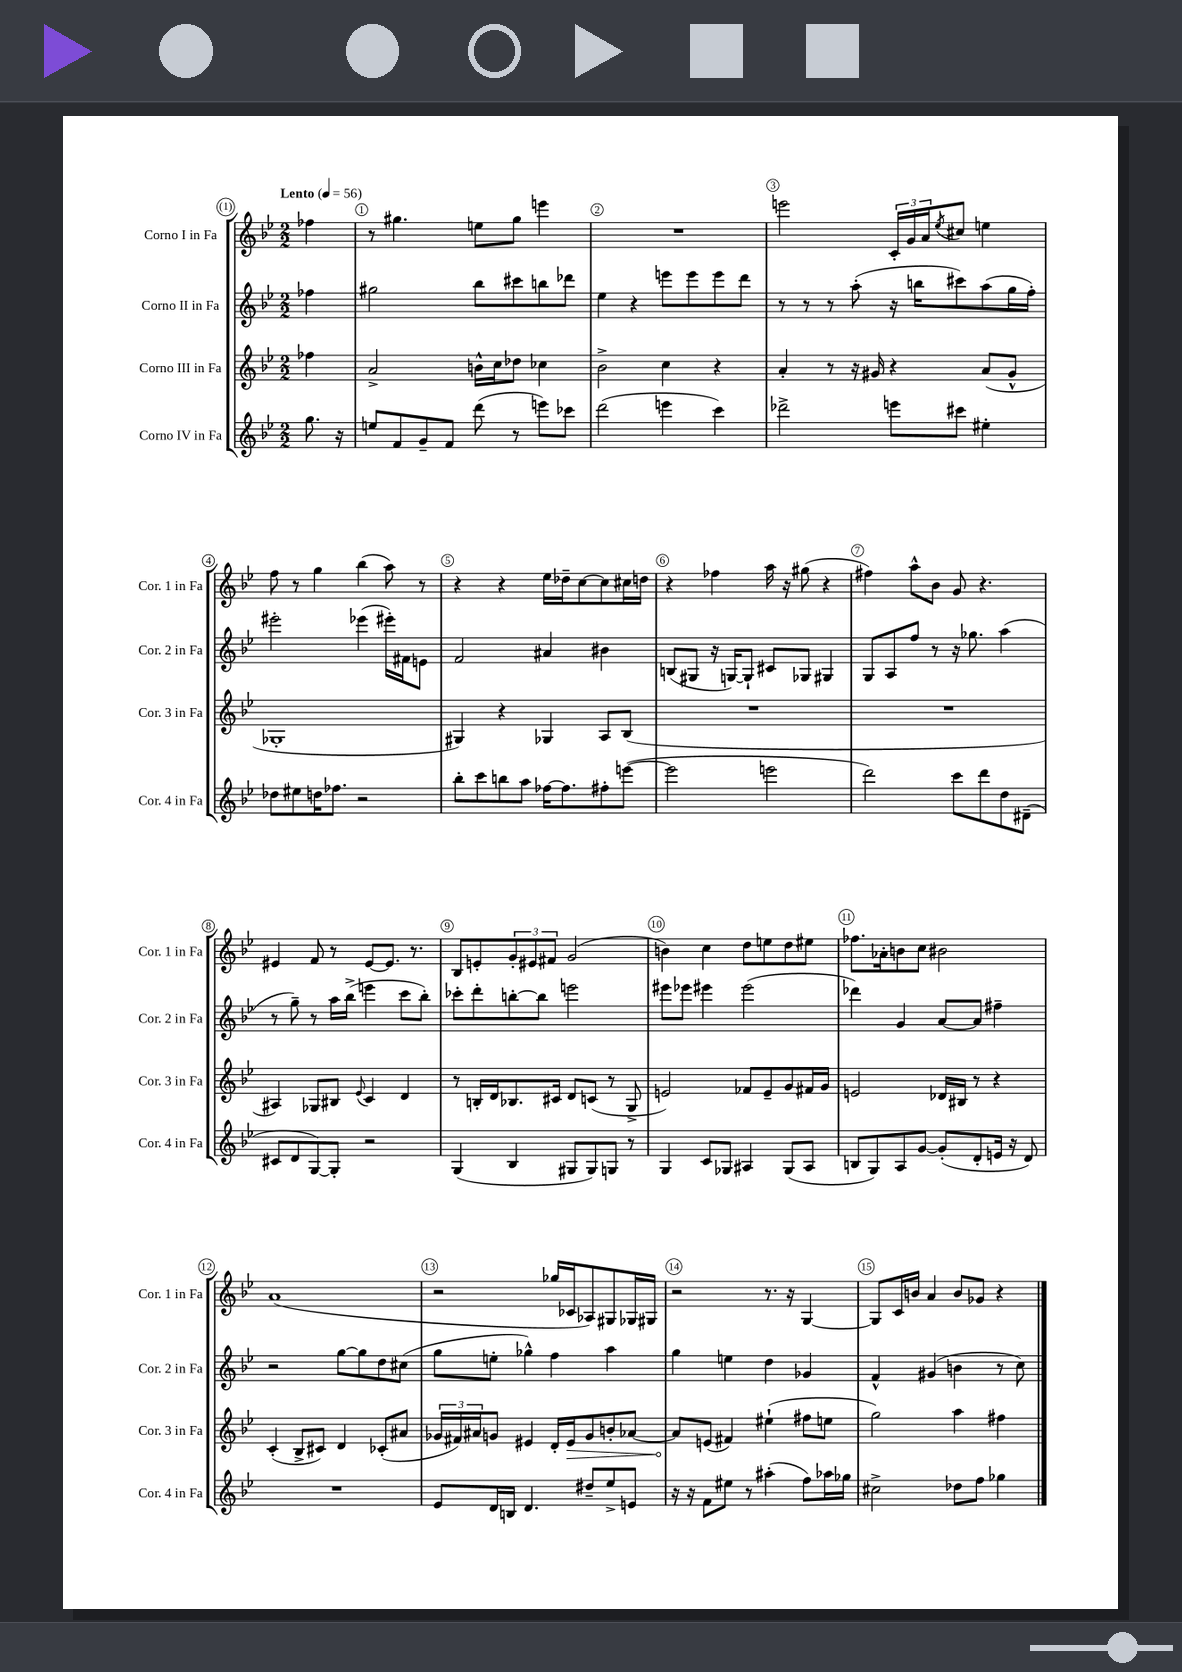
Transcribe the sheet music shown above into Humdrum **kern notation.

**kern	**kern	**dynam	**kern	**kern
*part4	*part3	*part3	*part2	*part1
*staff4	*staff3	*staff3	*staff2	*staff1
*I"Corno IV in Fa	*I"Corno III in Fa	*	*I"Corno II in Fa	*I"Corno I in Fa
*I'Cor. 4 in Fa	*I'Cor. 3 in Fa	*	*I'Cor. 2 in Fa	*I'Cor. 1 in Fa
*clefG2	*clefG2	*	*clefG2	*clefG2
*k[b-e-]	*k[b-e-]	*	*k[b-e-]	*k[b-e-]
*M2/2	*M2/2	*	*M2/2	*M2/2
*MM56	*MM56	*	*MM56	*MM56
=	=	=	=	=
!	!	!	!	!LO:TX:a:B:t=Lento
8.gg\	4ff-X\	.	4ff-X\	4ff-X\
16r	.	.	.	.
=1	=1	=1	=1	=1
8een/L	2a^/	.	2gg#X\	8r
8f/	.	.	.	4.gg#X\
8g~/	.	.	.	.
8f/J	.	.	.	.
(8ddd\	16bn^^\LL	.	8bb-\L	8een\L
.	16cc\J	.	.	.
8r	8dd-X\J	.	8ccc#X\	8gg#\J
8eeen\L)	4cc-X\	.	8bbn\	4eeen\
8ccc-X\J	.	.	8ddd-X\J	.
=2	=2	=2	=2	=2
(2ddd\	2b-^\	.	4ee-\	1r
.	.	.	4r	.
4eeen\	4cc\	.	8eeen\L	.
.	.	.	8eee\	.
4ccc\)	4r	.	8eee\	.
.	.	.	8ddd\J	.
=3	=3	=3	=3	=3
2ddd-X^\	4a'/	.	8r	2eeen\
.	.	.	8r	.
.	8r	.	8r	.
.	16r	.	(8aa'\	.
.	16g#X/	.	.	.
8eeen\L	4r	.	16r	24c'/LL
.	.	.	.	24g/
.	.	.	16bbn\KL	.
.	.	.	.	24a/J
.	.	.	.	8qee-/
8ccc#X\J	.	.	8ccc#X\)	8cc#X/J
4ee#X'\	(8a/L	.	(8aa\	4een\
.	8g#^^/J	.	16gg\L	.
.	.	.	16ff'\JJ)	.
!!LO:LB:g=z
=4	=4	=4	=4	=4
8dd-X\L	1G-X'	.	2eee#X'\	8ff\
8ee#X\	.	.	.	8r
16ddn\K	.	.	.	4gg\
8.ff-X\J	.	.	.	.
2r	.	.	(4eee-X\	(4bb-\
.	.	.	16eee#X'\LL)	8aa\)
.	.	.	16f#X\J	.
.	.	.	8en\J	8r
=5	=5	=5	=5	=5
8bb-'\L	4G#X/)	.	2f/	4r
8ccc\	.	.	.	.
8bbn\	4r	.	.	4r
8aa\J	.	.	.	.
[16ff-X\KL	4G-X/	.	4a#X/	16ee-\LL
8.ff-\]	.	.	.	16dd-X~\J
.	.	.	.	[8cc\
8ff#X'\	8A/L	.	4b#X\	8cc\]
([8eeen\J	(8B-/J	.	.	16cc#X\L
.	.	.	.	16ddn\JJ
=6	=6	=6	=6	=6
2eee\]	1r	.	(8Bn/L	4r
.	.	.	8G#X/J	.
.	.	.	16r	4ff-X\
.	.	.	[16Gn/KL)	.
.	.	.	8G`/J]	.
2eeen\	.	.	8c#X/L	16aa\
.	.	.	.	16r
.	.	.	8G-X/J	(8gg#X\
.	.	.	4G#X/	4r
=7	=7	=7	=7	=7
2ddd\)	1r	.	8G/L	4ff#X\)
.	.	.	8A/	.
.	.	.	8ff/J	8aa^^\L
.	.	.	8r	8b-\J
8ccc\L	.	.	16r	8g/
.	.	.	8.gg-X\	.
8ddd\	.	.	.	4.r
8dd\	.	.	(4aa\	.
(8d#X~\J	.	.	.	.
!!LO:LB:g=z
=8	=8	=8	=8	=8
8c#X/L	4A#X/)	.	8r	4e#X/
8d/	.	.	8gg~\)	.
[8G/)	8G-X/L	.	8r	8f/
8G'/J]	8B#X/J	.	16aa\LL	8r
.	.	.	(16bb-^\JJ	.
.	8qqe-/	.	.	.
2r	4c/	.	4eeen\	[8e#/L
.	.	.	.	8.e#/J]
.	4d/	.	8ccc\L	.
.	.	.	.	8.r
.	.	.	8bb-'\J)	.
=9	=9	=9	=9	=9
(4G/	8r	.	8ccc-X'\L	8B-/L
.	16Bn'/LL	.	8ddd'\	8en'/
.	16d/J	.	.	.
4B-/	8.B-X/	.	[8bbn'\	12g'/
.	.	.	.	12e#X/
.	.	.	8bb\J]	.
.	.	.	.	12f#X/J
.	16c#X/Jk	.	.	.
8G#X/L	8d/L	.	2eeen\	(2g/
8G#/)	(8cn/J	.	.	.
8Gn/J	8r	.	.	.
8r	8G^/	.	.	.
=10	=10	=10	=10	=10
4G/	2en/)	.	8eee#X\L	4bn\)
.	.	.	8eee-X\J	.
8c/L	.	.	4eee#X\	4cc\
8G-X/J	.	.	.	.
4A#X/	8f-X/L	.	(2eee#\	8dd\L
.	8e~/	.	.	8een\
(8G-/L	8g/	.	.	8dd\
8A#/J	16f#X/L	.	.	8ee#X\J
.	16g/JJ	.	.	.
=11	=11	=11	=11	=11
8Bn/L	2en/	.	4ddd-X\)	8.ff-X\L
8G/)	.	.	.	.
.	.	.	.	16a-X'\k
8A/	.	.	4g/	8bn\
[8g/J	.	.	.	8cc\J
(8g'/L]	16d-X/LL	.	[8a/L	2b#X\
.	16B#X/JJ	.	.	.
8d'/	8r	.	8a/J]	.
16en/Jk	4r	.	4ff#X~\	.
16r	.	.	.	.
8d/)	.	.	.	.
!!LO:LB:g=z
=12	=12	=12	=12	=12
1r	(4c'/	.	2r	(1a
.	8B-^/L	.	.	.
.	8c#X/J)	.	.	.
.	4d/	.	[8gg\L	.
.	.	.	8gg\]	.
.	(8c-X'/L	.	8dd\	.
.	8a#X/J	.	(8cc#X\J	.
=13	=13	=13	=13	=13
8e-/L	24g-X/LL	.	8gg\L	2r
.	24f#X/)	.	.	.
.	24a#X/J	.	.	.
16d/L	8gn/J	.	8een'\J	.
16Bn/JJ	.	.	.	.
4.d/	4e#X/	.	4gg-X^^\)	.
.	16d'/LL	.	4ff\	16gg-X/LL
!	!	!LO:HP:b	!	!
.	16e#/J	>	.	16c-X/J
8dd#X~/L	8g/	.	.	8A-X/)
8ee-^/	8bn'/	.	4aa\	8G#X/
8en/J	[8a-X/J	.	.	16G-X/L
.	.	.	.	16G#X/JJ
=14	=14	=14	=14	=14
16r	8a-/L]	.	4gg\	2r
16r	.	.	.	.
8f\L	(8en/J	]	.	.
8ee#X\J	4f#X/)	.	4een\	.
8r	.	.	.	.
(4aa#X'\	(4ee#X`\	.	4dd\	8.r
.	.	.	.	16r
8ff\L)	8ff#X\L	.	4g-X/	[4G/
16aa-X\L	8een\J	.	.	.
16gg-X\JJ	.	.	.	.
=15	=15	=15	=15	=15
2cc#X^\	2gg\)	.	4f^^/	8G/L]
.	.	.	.	16c/L
.	.	.	.	16bn/JJ
.	.	.	(4g#X/	4a/
8dd-X\L	4aa\	.	4bn\	8b/L
8ff\J	.	.	.	8g-X/J
4gg-X\	4ff#X\	.	8r	4r
.	.	.	8cc\)	.
==	==	==	==	==
*-	*-	*-	*-	*-
